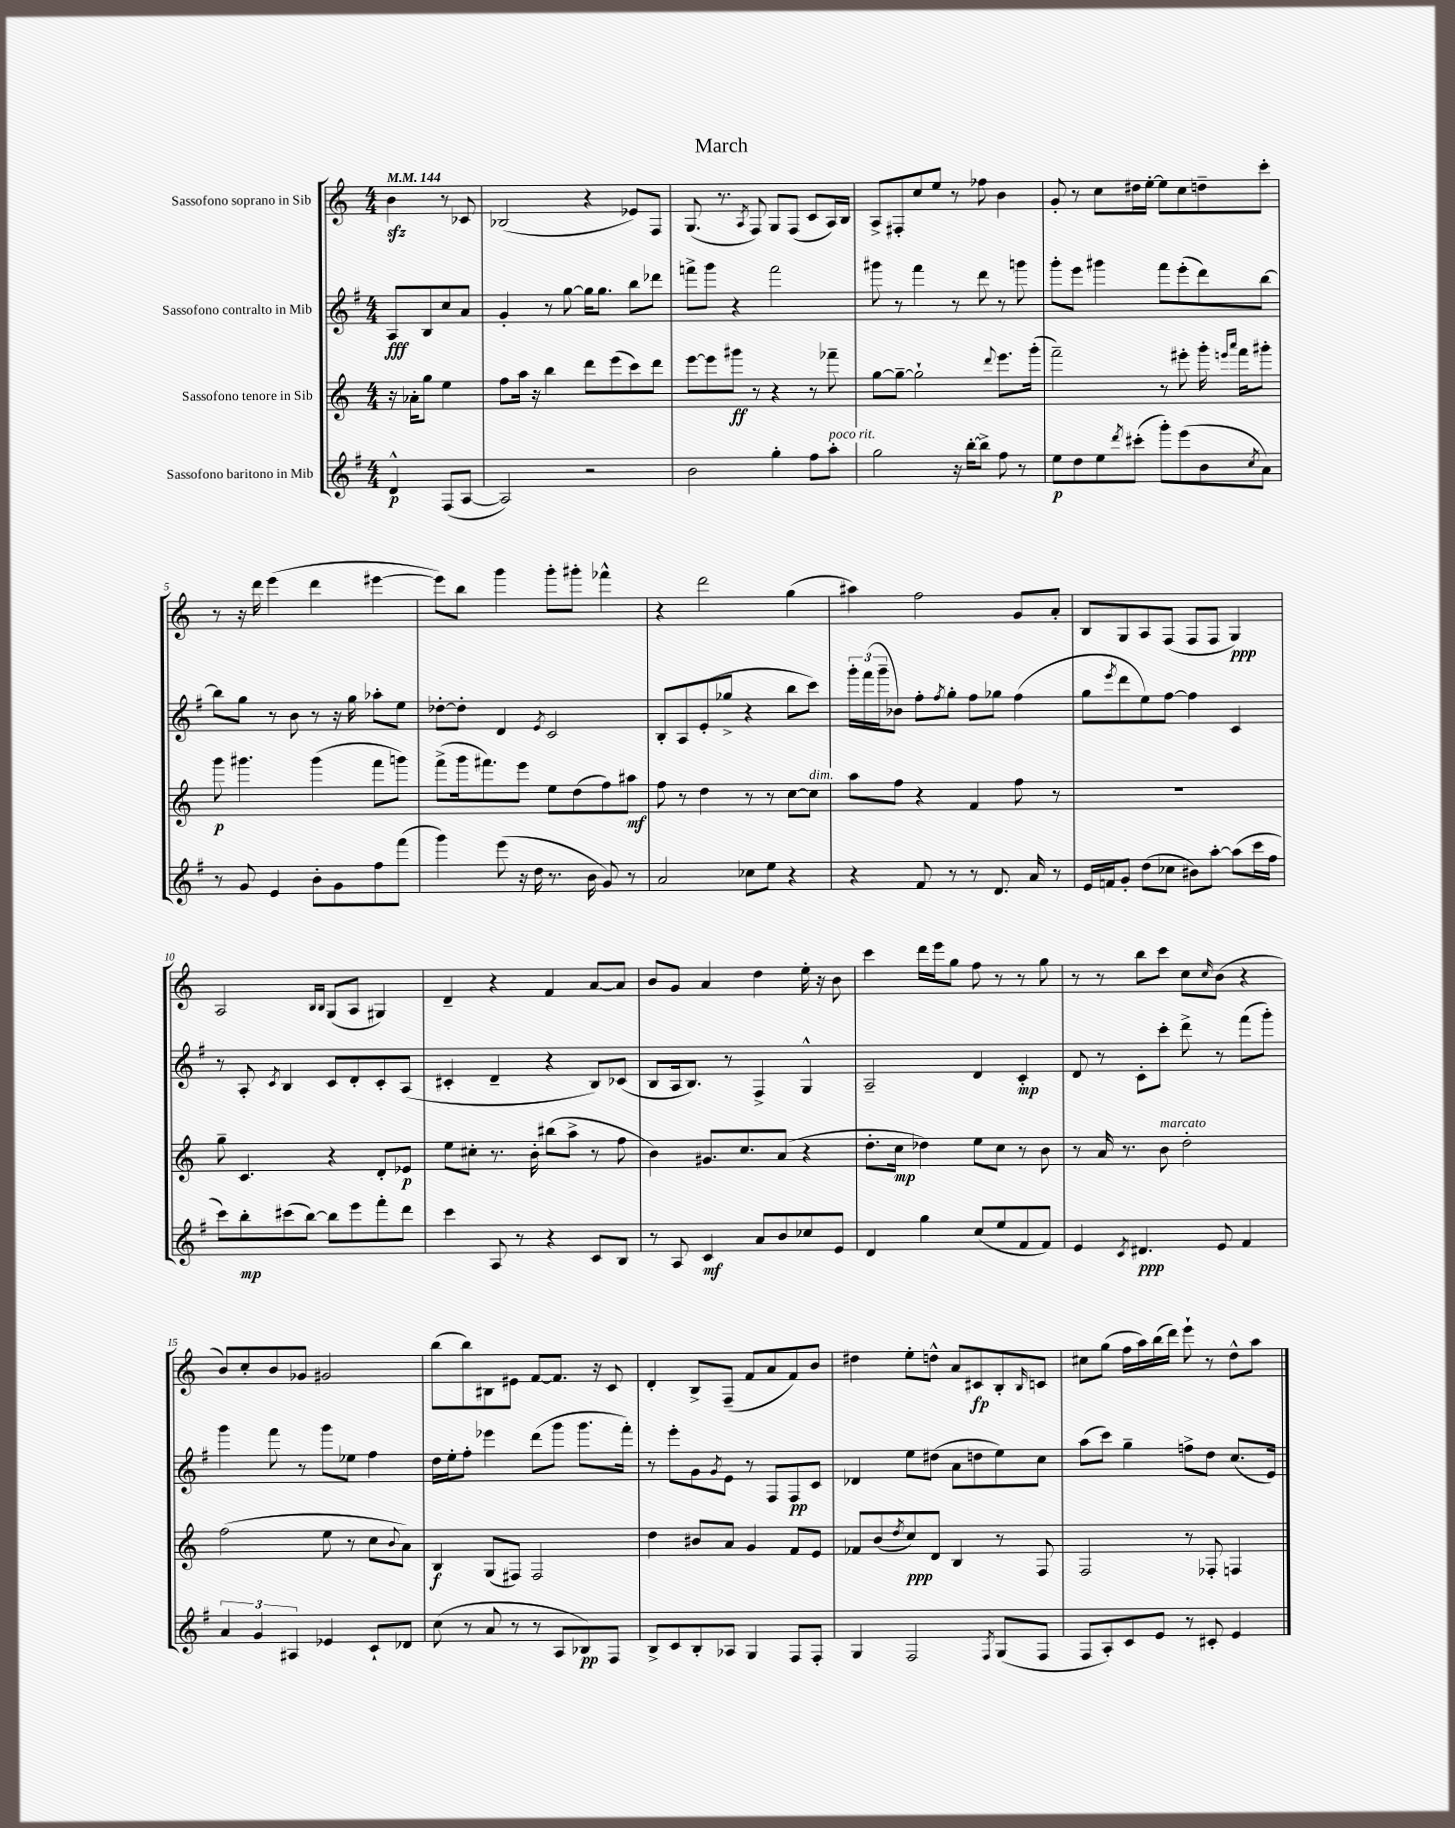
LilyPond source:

\header { title = "March" }
<<
\new StaffGroup <<
\new Staff = "s0" \with { instrumentName = "Sassofono soprano in Sib" } {
    \clef treble \key c \major \numericTimeSignature \time 4/4 \partial 2 \tempo 4 = 144
    b'4\sfz r8 ces'8 |
    bes2( r4 ees'8) f8 |
    g8.( r8. \acciaccatura { a8 } f8) g8 f8( c'8 a16) b16 |
    a8-> fis8-. c''8 e''8 r8 fes''8 b'4 |
    g'8-. r8 c''8 dis''16 e''16~-. e''8 c''8 d''8-- c'''8-. |
    r8 r16 d'''16 e'''4( d'''4 eis'''4~ |
    eis'''8) b''8 g'''4 g'''8-. gis'''8-. fes'''4-^ |
    r4 d'''2 g''4( |
    ais''4) f''2 g'8 a'8-. |
    b8 g8 a8 f8( f8 f8 g4\ppp) |
    a2 \grace { b16 b16 } g8( a8 gis4) |
    d'4-- r4 f'4 a'8~ a'8 |
    b'8 g'8 a'4 d''4 e''16-. r16 b'8 |
    c'''4 d'''16 e'''16 g''8 f''8 r8 r8 g''8 |
    r8 r8 b''8 c'''8 c''8 \grace { c''16 } b'8( r4 |
    b'8) c''8-. b'8 ges'8 gis'2 |
    b''8( b''8) bis8 eis'8 f'8~ f'8. r16 c'8 |
    d'4-. b8-> f8--( f'8 a'8 f'8) b'8 |
    dis''4 e''8-. d''8-^ a'8 cis'8\fp b8-. \grace { b16 } c'8 |
    cis''8 g''8( f''16 a''16) b''16( d'''16) e'''8-! r8 d''8-^ a''8 \bar "|." |
}
\new Staff = "s1" \with { instrumentName = "Sassofono contralto in Mib" } {
    \clef treble \key g \major \numericTimeSignature \time 4/4 \partial 2
    a8\fff b8 c''8 a'8 |
    g'4-. r8 g''8~ g''16 g''8. b''8 des'''8 |
    f'''8-> g'''8 r4 f'''2 |
    gis'''8 r8 fis'''4 r8 d'''8 r8 g'''8 |
    g'''8-. e'''8 gis'''4 fis'''8 e'''8-.( d'''8) b''8~ |
    b''8 g''8 r8 b'8 r8 r16 g''16 aes''8-. e''8 |
    des''8~-. des''8-. d'4 \acciaccatura { e'8 } c'2 |
    b8-. a8 e'8-.( ges''8-> r4 b''8 c'''8) |
    \tuplet 3/2 { g'''16-. fis'''16( g'''16-- } bes'8) fis''8-. \acciaccatura { fis''8 } g''8-. fis''8 ges''8 fis''4( |
    g''8 \acciaccatura { e'''8 } d'''8 e''8) fis''8~ fis''4 c'4 |
    r8 a8-. \acciaccatura { c'8 } b4 c'8 d'8-. c'8-. a8( |
    cis'4-. d'4-- r4 b8) ces'8( |
    b8 a16 b8.) r8 fis4-> g4-^ |
    a2-- d'4 c'4-.\mp |
    d'8 r8 c'8-. c'''8-. d'''8-> r8 fis'''8( g'''8-.) |
    g'''4 fis'''8 r8 g'''8 ees''8 fis''4 |
    d''16 e''16-. fis''8-. ees'''4 d'''8( g'''8 g'''8. fis'''16-.) |
    r8 e'''8-. g'8 \acciaccatura { g'8 } e'8 r8 fis8 fis8\pp c'8 |
    des'4 e''8 dis''8( a'8 d''8 e''8) c''8 |
    a''8( c'''8) g''4-- f''8-> d''8 c''8.( e'16) \bar "|." |
}
\new Staff = "s2" \with { instrumentName = "Sassofono tenore in Sib" } {
    \clef treble \key c \major \numericTimeSignature \time 4/4 \partial 2
    r16 aes'16-. g''8 e''4 |
    f''8 a''16 r16 b''4 d'''8 e'''8( c'''8) d'''8 |
    e'''8~ e'''8 gis'''8\ff r8 r4 r8 fes'''8-- |
    g''8~ g''8~-- g''2-! \appoggiatura { d'''8 } e'''8. g'''16-.( |
    f'''2--) r8 eis'''8-. g'''16-. \grace { e'''16 a'''16 } f'''16 gis'''8-. |
    g'''8\p gis'''4. gis'''4( f'''8 g'''8) |
    f'''8->( g'''16 fis'''8.) e'''8 e''8 d''8( f''8) ais''8\mf |
    f''8 r8 d''4 r8 r8 c''8~ c''8^\markup { \italic "dim." } |
    a''8 f''8 r4 f'4 f''8 r8 |
    R1 |
    g''8-- c'4. r4 d'8-. ees'8\p |
    e''8 cis''8-. r8. b'16-. bis''8( a''8-> r8 f''8 |
    b'4) gis'8. c''8. a'8( r4 |
    d''8.-. c''16\mp des''4) e''8 c''8 r8 b'8 |
    r8 a'16 r8. b'8^\markup { \italic "marcato" } d''2-. |
    f''2( e''8 r8 c''8 \appoggiatura { b'8 } a'8) |
    b4\f g8( fis8) fis2 |
    d''4 bis'8 a'8 g'4 f'8 e'8 |
    fes'8 b'8( \acciaccatura { d''8 } c''8\ppp) d'8 b4 r8 f8 |
    f2 r8 fes8-. f4 \bar "|." |
}
\new Staff = "s3" \with { instrumentName = "Sassofono baritono in Mib" } {
    \clef treble \key g \major \numericTimeSignature \time 4/4 \partial 2
    d'4-^\p fis8( a8~ |
    a2) r2 |
    b'2 g''4-. fis''8 a''8-.^\markup { \italic "poco rit." } |
    g''2 r16 b''16~-. b''8-> fis''8 r8 |
    e''8\p d''8 e''8 \acciaccatura { d'''8 } cis'''8-.( g'''8-.) e'''8( b'8 \acciaccatura { c''8 } a'8) |
    r8 g'8 e'4 b'8-. g'8 fis''8 fis'''8( |
    g'''4) e'''8( r16 d''16 r8. b'16 g'8) r8 |
    a'2 ces''8 e''8 r4 |
    r4 fis'8 r8 r8 d'8. a'16 r8 |
    e'16 f'16 g'8-. d''8( ces''8 bis'8) a''8~-. a''8( c'''16 fis''16 |
    c'''8) b''8-.\mp cis'''8( b''8~) b''8 e'''8 fis'''8-. d'''8 |
    c'''4 a8 r8 r4 c'8 b8 |
    r8 a8 c'4\mf a'8 b'8 ces''8 e'8 |
    d'4 g''4 c''8( e''8 fis'8 fis'8) |
    e'4 \acciaccatura { c'8 } dis'4.\ppp e'8 fis'4 |
    \tuplet 3/2 { a'4 g'4 ais4 } ees'4 c'8-! des'8 |
    c''8( r8 a'8 r8 r8 a8 bes8\pp) fis8 |
    b8-> c'8 b8-. aes8 g4 fis8 fis8-. |
    g4 fis2 \acciaccatura { fis8 } g8( fis8 |
    fis8 a8-.) c'8 e'8 r8 cis'8-. e'4 \bar "|." |
}
>>
>>
